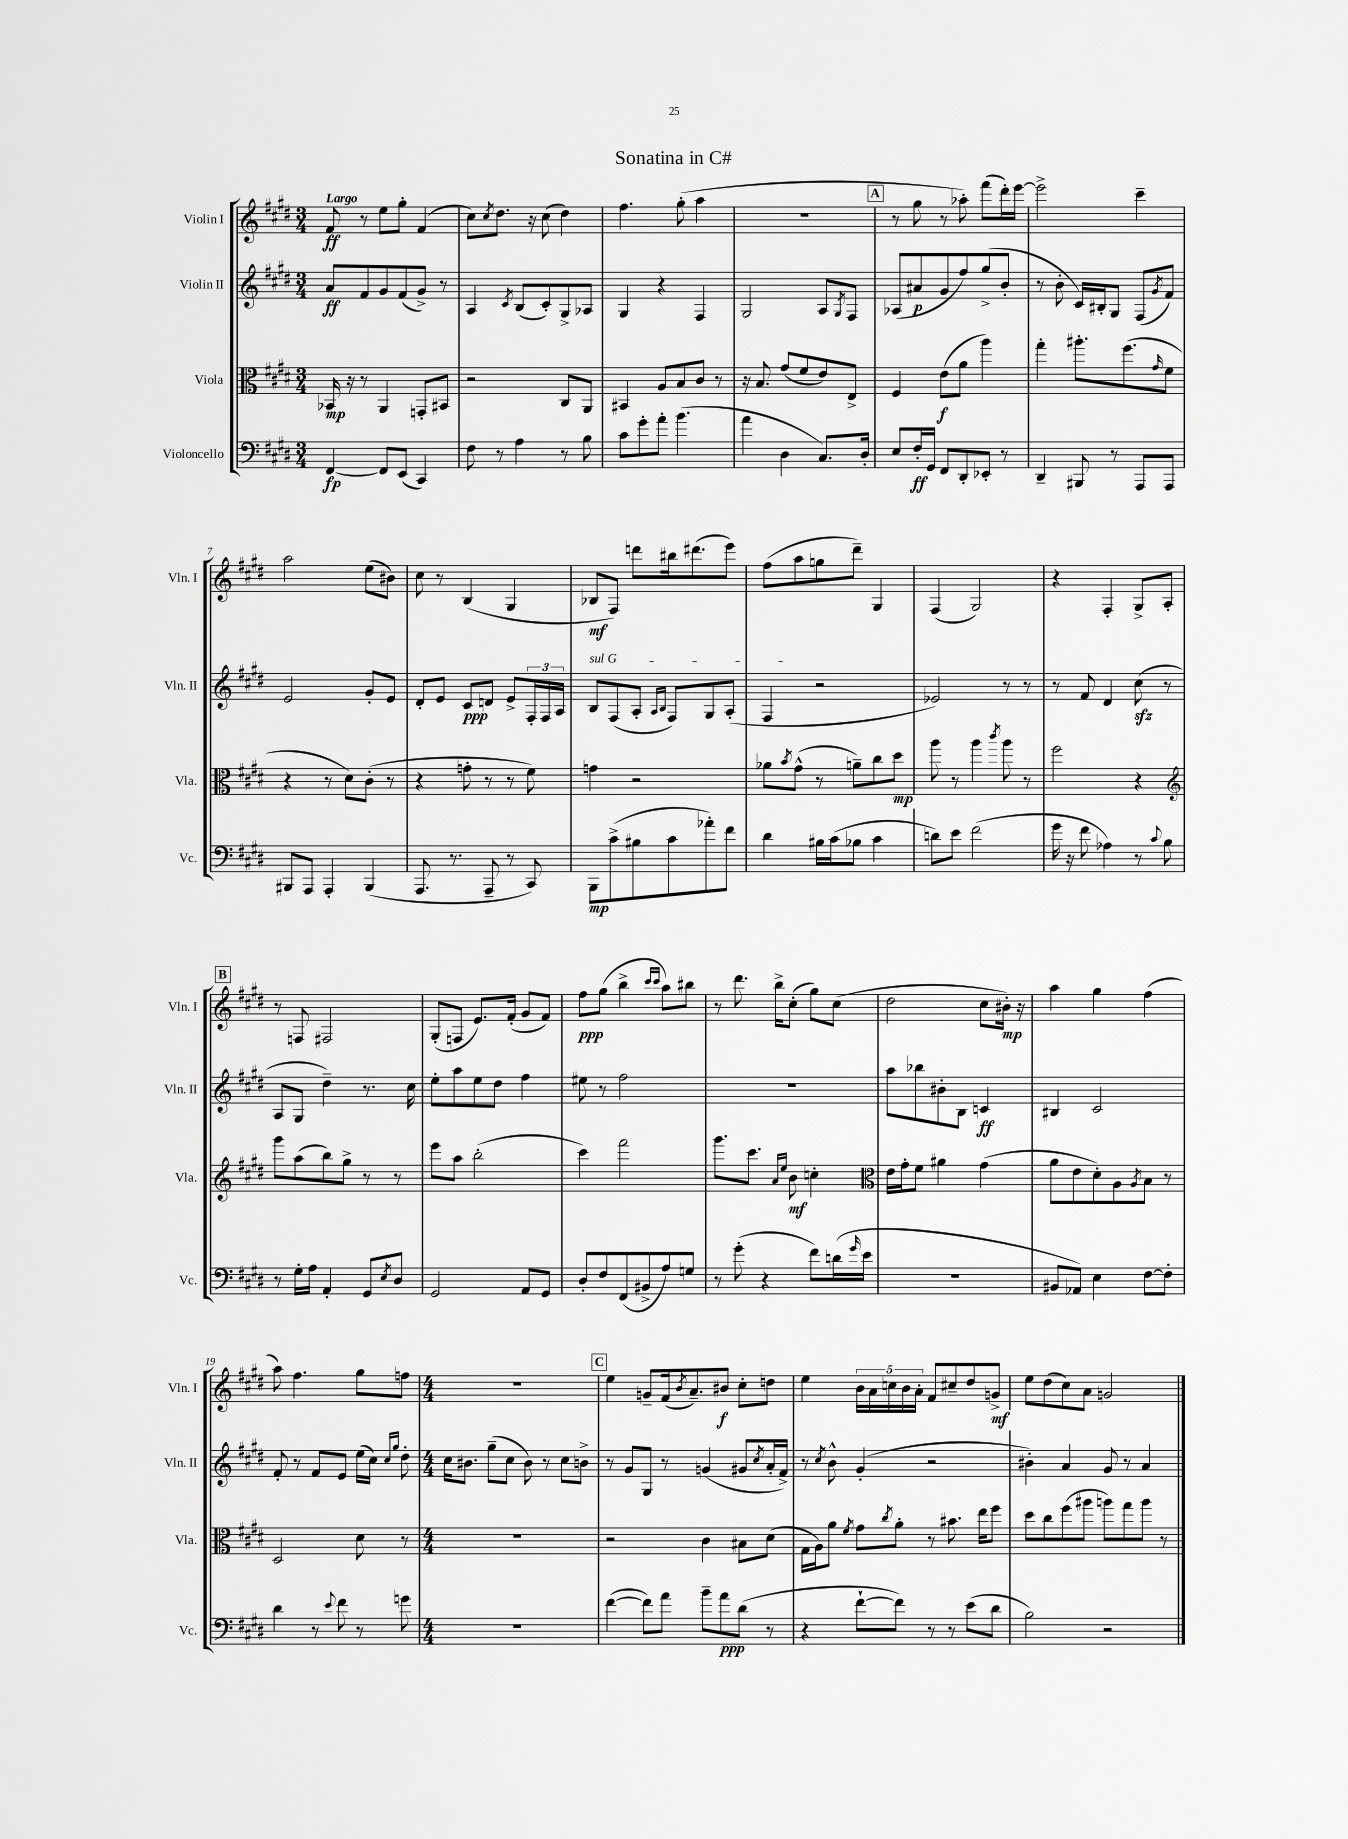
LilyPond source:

\header { title = "Sonatina in C#" }
<<
\new StaffGroup <<
\new Staff = "s0" \with { instrumentName = "Violin I" shortInstrumentName = "Vln. I" } {
    \clef treble \key e \major \numericTimeSignature \time 3/4 \tempo "Largo"
    fis'8\ff r8 e''8 gis''8-. fis'4( |
    cis''8) \acciaccatura { cis''8 } dis''8. r16 cis''8( dis''4) |
    fis''4. gis''8-.( a''4 |
    R2. |
    \mark \markup { \box "A" } r8 gis''8 r8 aes''8-.) fis'''8( dis'''16-.) e'''16~ |
    e'''2-> cis'''4-- |
    a''2 e''8( bis'8) |
    cis''8 r8 b4( gis4 |
    bes8\mf fis8) d'''8 bis''16 dis'''8.( e'''8) |
    fis''8( a''8 g''8 dis'''8--) gis4 |
    fis4( gis2) |
    r4 fis4-. gis8-> a8-. |
    \mark \markup { \box "B" } r8 f8 fis2 |
    gis8-.( f8 e'8.) fis'16-.( gis'8 fis'8) |
    fis''8\ppp gis''8( b''4-> \grace { cis'''16 cis'''16 } a''8) bis''8 |
    r8 dis'''8. b''16-> cis''8-.( gis''8) cis''8( |
    dis''2 cis''8 bis'16-.\mp) r16 |
    a''4 gis''4 fis''4( |
    a''8) fis''4. gis''8 f''8 |
    \numericTimeSignature \time 4/4 R1 |
    \mark \markup { \box "C" } e''4 g'8-- fis'16( \acciaccatura { b'8 } a'8.--) bis'8\f cis''8-. d''8 |
    e''4 \tuplet 5/4 { b'16 a'16 c''16 b'16 a'16-. } fis'8 cis''8-- dis''8 g'8->\mf |
    e''8 dis''8( cis''8) a'8 g'2 \bar "|." |
}
\new Staff = "s1" \with { instrumentName = "Violin II" shortInstrumentName = "Vln. II" } {
    \clef treble \key e \major \numericTimeSignature \time 3/4
    a'8\ff fis'8 gis'8 fis'8( gis'8->) r8 |
    a4 \acciaccatura { cis'8 } b8( cis'8-.) gis8-> aes8 |
    gis4 r4 fis4 |
    gis2 a8 \acciaccatura { gis8 } fis8 |
    \mark \markup { \box "A" } aes8( ais'8\p gis'8 fis''8) gis''8->( b'8-. |
    r8 b'8-. cis'16) bis16-. gis8 fis8( \acciaccatura { gis'8 } fis'8) |
    e'2 gis'8-. e'8 |
    dis'8-. e'8 cis'8\ppp d'8 e'8-> \tuplet 3/2 { fis16-. fis16 a16 } |
    \once \override TextSpanner.bound-details.left.text = \markup { \italic "sul G" } b8\startTextSpan fis8( a8-. \grace { a16 b16 } fis8) gis8 a8-.( |
    fis4\stopTextSpan r2 |
    ees'2) r8 r8 |
    r8 fis'8 dis'4 cis''8\sfz( r8 |
    \mark \markup { \box "B" } a8 gis8 dis''4--) r8. cis''16 |
    e''8-. a''8 e''8 dis''8 fis''4 |
    eis''8 r8 fis''2 |
    R2. |
    a''8 bes''8 bis'8-. b8 c'4\ff |
    bis4 cis'2 |
    fis'8-. r8 fis'8 e'8 e''16( cis''16) \grace { cis''16 gis''16 } dis''8-. |
    \numericTimeSignature \time 4/4 cis''16 bis'8. gis''8--( cis''8 bis'8) r8 cis''8 b'8-> |
    \mark \markup { \box "C" } r8 gis'8 gis8 r8 g'4( gis'8 \acciaccatura { cis''8 } a'16-. fis'16->) |
    r8 \acciaccatura { cis''8 } b'8-^ gis'4-.( r2 |
    bis'4-.) a'4 gis'8 r8 a'4 \bar "|." |
}
\new Staff = "s2" \with { instrumentName = "Viola" shortInstrumentName = "Vla." } {
    \clef alto \key e \major \numericTimeSignature \time 3/4
    bes,16\mp r16 r8 a,4 g,8-. bis,8 |
    r2 cis8 a,8 |
    bis,4 a8 b8 cis'8 r8 |
    r16 b8. gis'8( fis'8 e'8) e8-> |
    \mark \markup { \box "A" } fis4 e'8\f( a'8 a''4) |
    gis''4-. ais''8.-. fis''8.( \grace { gis'16 } fis'8 |
    r4 r8 dis'8) cis'8-.( r8 |
    r4 g'8-. r8 r8 fis'8) |
    g'4 r2 |
    aes'8 \acciaccatura { b'8 } gis'8-^( r8 a'8--) cis''8 dis''8\mp |
    a''8 r8 a''4 \acciaccatura { cis'''8 } a''8 r8 |
    fis''2 r4 |
    \mark \markup { \box "B" } \clef treble gis'''8 a''8( b''8) gis''8-> r8 r8 |
    e'''8 a''8 b''2-.( |
    cis'''4) fis'''2 |
    gis'''8. cis'''8. \grace { a'16 e''16 } b'8\mf c''4-. |
    \clef alto e'16 gis'16-. fis'8 ais'4 gis'4( |
    a'8 e'8 dis'8-.) a8 \acciaccatura { a8 } b8 r8 |
    dis2 dis'8 r8 |
    \numericTimeSignature \time 4/4 R1 |
    \mark \markup { \box "C" } r2 cis'4 bis8 dis'8( |
    gis16 a16) a'8 \acciaccatura { fis'8 } gis'8 \acciaccatura { cis''8 } a'8-. r8 bis'8. e''16 fis''8 |
    dis''8 cis''8 fis''8( ais''8 a''8) gis''8 a''8 r8 \bar "|." |
}
\new Staff = "s3" \with { instrumentName = "Violoncello" shortInstrumentName = "Vc." } {
    \clef bass \key e \major \numericTimeSignature \time 3/4
    fis,4~\fp fis,8 e,8( cis,4) |
    fis8 r8 a4 r8 b8 |
    cis'8 gis'8-. a'8-. b'4.( |
    a'4 dis4 cis8.) dis16-. |
    \mark \markup { \box "A" } e8 fis16-.\ff gis,16 fis,8 dis,8-. ees,8-. r8 |
    dis,4-- bis,,8 r8 a,,8 a,,8 |
    bis,,8 a,,8 a,,4-. bis,,4( |
    a,,8. r8. a,,8-- r8 cis,8) |
    b,,8\mp cis'8->( bis8 cis'8 aes'8-.) fis'8 |
    dis'4 bis16 cis'16( bes8 cis'4 |
    d'8) e'8 fis'2( |
    gis'16 r16 fis'8 aes4) r8 \appoggiatura { cis'8 } b8 |
    \mark \markup { \box "B" } r8 gis16-. a16 a,4-. gis,8 \acciaccatura { e8 } dis8 |
    gis,2 a,8 gis,8 |
    dis8-. fis8 fis,8( bis,8-> a8) g8 |
    r8 gis'8-.( r4 fis'8) d'16( \grace { gis'16 } e'16 |
    R2. |
    bis,8 aes,8) e4 fis8~ fis8-. |
    dis'4 r8 \appoggiatura { e'8 } fis'8 r8 g'8 |
    \numericTimeSignature \time 4/4 R1 |
    \mark \markup { \box "C" } fis'4~( fis'8) a'8 b'8-- a'8\ppp dis'8( r8 |
    r4 fis'8~-! fis'8) r8 r8 e'8( dis'8 |
    b2) r2 \bar "|." |
}
>>
>>
